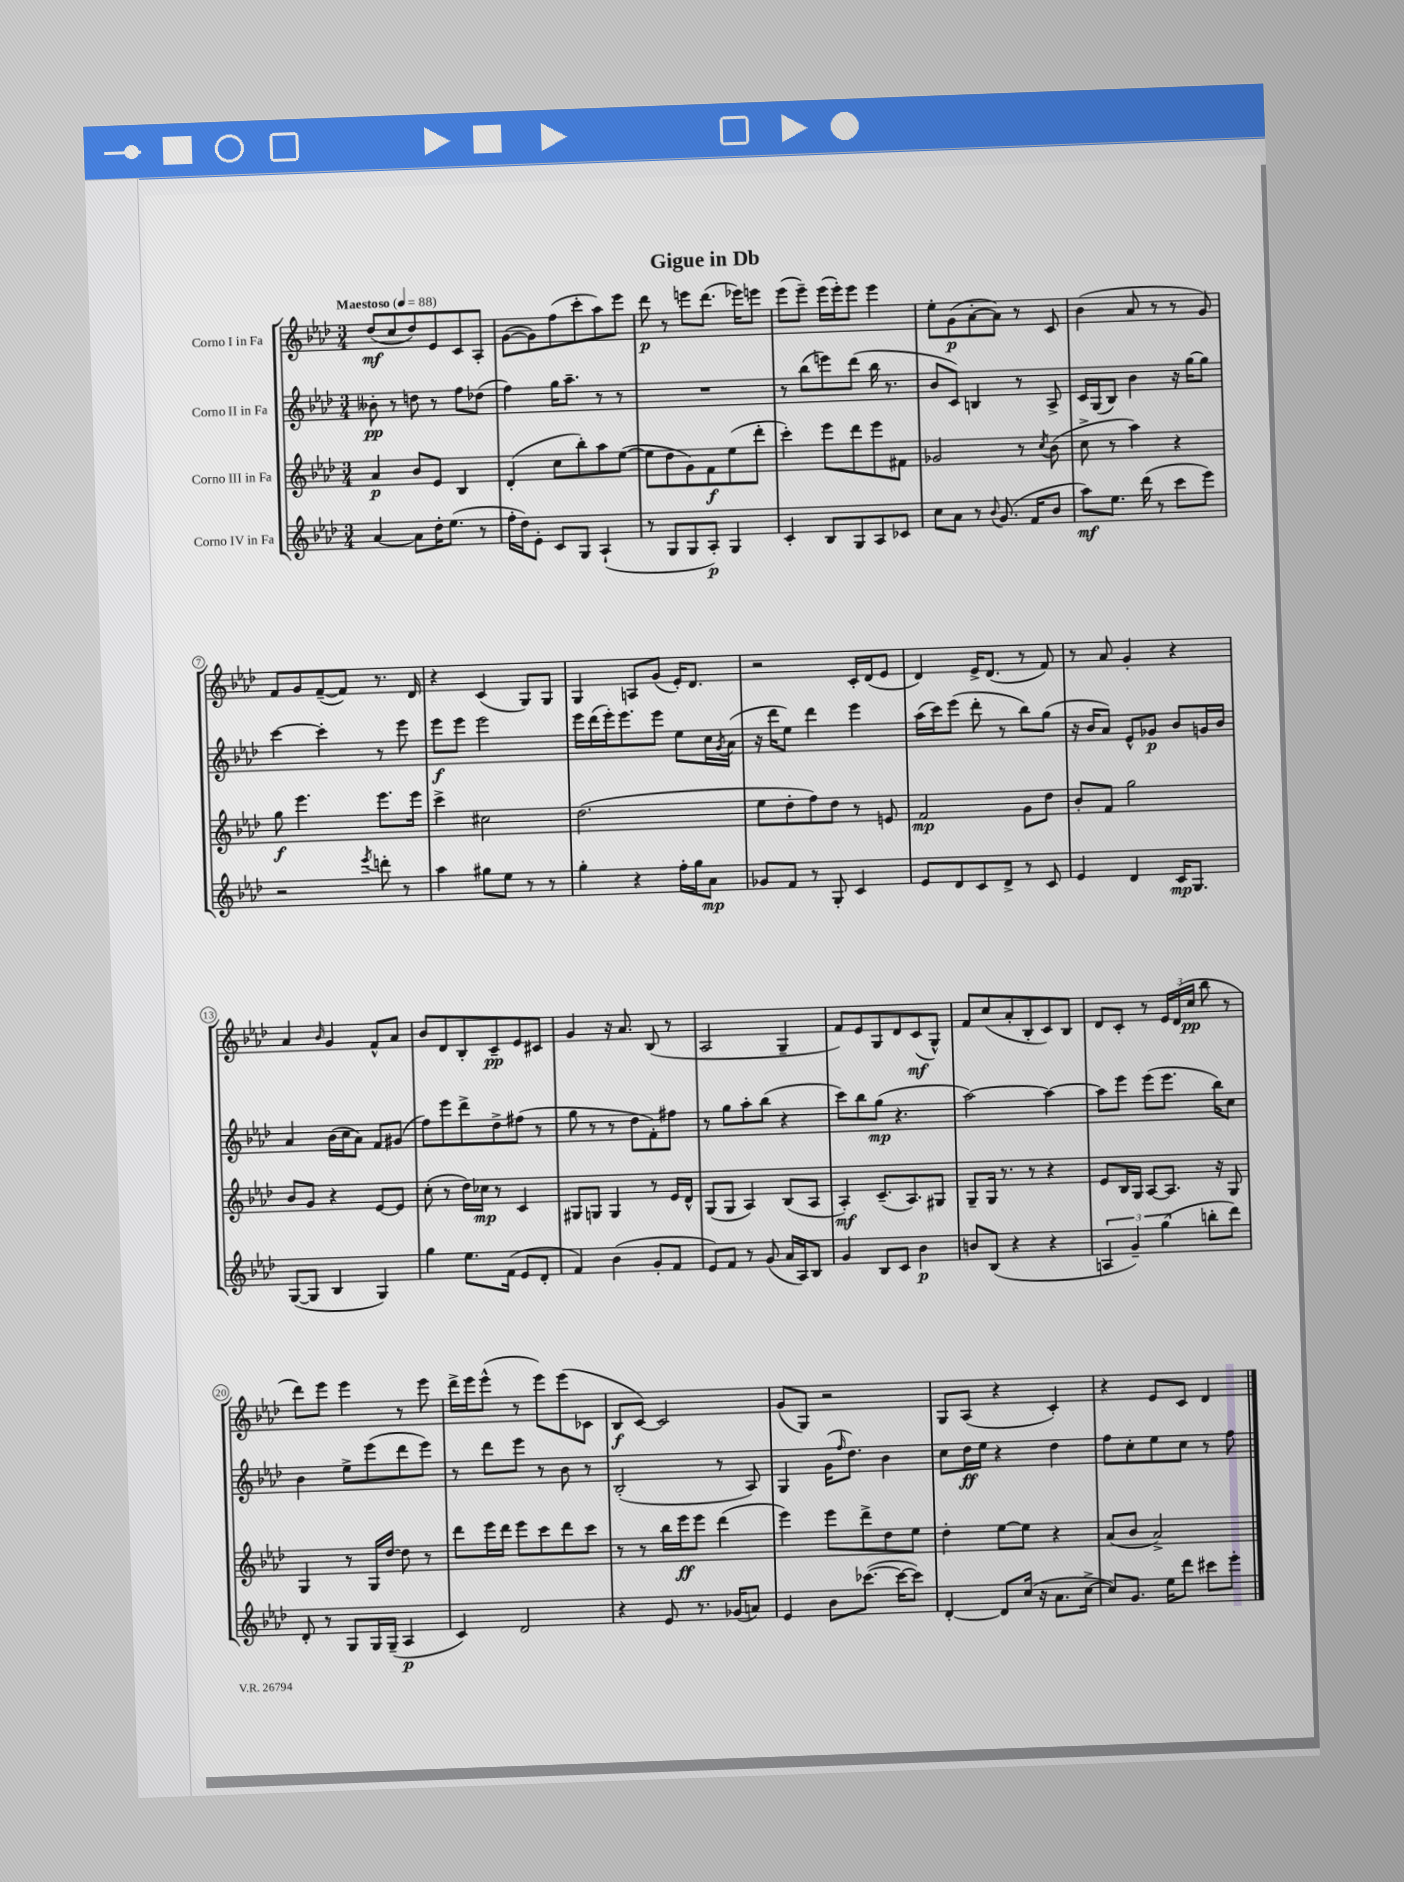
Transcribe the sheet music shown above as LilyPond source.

\header { title = "Gigue in Db" }
<<
\new StaffGroup <<
\new Staff = "s0" \with { instrumentName = "Corno I in Fa" } {
    \clef treble \key aes \major \numericTimeSignature \time 3/4 \tempo "Maestoso" 4 = 88
    des''8\mf( c''8 des''8) ees'8 c'8 aes8-. |
    g'8~( g'8) f''8( c'''8-. aes''8) ees'''8 |
    des'''8\p r8 e'''8 des'''8.( ees'''16) e'''8 |
    ees'''8( ees'''8--) ees'''16( ees'''16-.) ees'''8 ees'''4 |
    ees''8-. g'8\p( aes'8~-. aes'8) r8 c'8 |
    bes'4( aes'8 r8 r8 g'8) |
    f'8 g'8 f'8~--( f'8) r8. des'16 |
    r4 c'4( g8) g8 |
    g4 a8 g'8( ees'16-.) des'8. |
    r2 c'16-. des'16( ees'8 |
    des'4) ees'16-> des'8.( r8 f'8) |
    r8 aes'8 g'4-. r4 |
    aes'4 \grace { bes'16 } g'4 f'8-^ aes'8 |
    bes'8 des'8 bes8-. c'8--\pp ees'8 cis'8 |
    g'4 r16 aes'8. bes8( r8 |
    aes2 g4-- |
    f'8) ees'8 g8 des'8 c'8\mf( g8-^) |
    f'8 c''8( aes'8-. bes8-. c'8) bes8 |
    des'8 c'8-. r8 \tuplet 3/2 { ees'16 des'16( c''16\pp } bes''8 r8 |
    des'''8) ees'''8 ees'''4 r8 ees'''8 |
    des'''16-> ees'''16 ees'''8-^( r8 ees'''8) ees'''8( ces'8 |
    bes8\f c'8~) c'2 |
    g'8( g8) r2 |
    g8 aes8( r4 c'4-.) |
    r4 ees'8 c'8 des'4 \bar "|." |
}
\new Staff = "s1" \with { instrumentName = "Corno II in Fa" } {
    \clef treble \key aes \major \numericTimeSignature \time 3/4
    beses'8-.\pp r8 d''8 r8 f''8 des''8( |
    f''4) g''16 aes''8.-- r8 r8 |
    R2. |
    r8 bes''8( e'''8) des'''8( bes''16 r8. |
    bes'8 c'8) b4 r8 aes8-> |
    c'16 g16( bes8) bes'4 r16 g''16~ g''8 |
    c'''4~ c'''4-. r8 ees'''8 |
    ees'''8\f ees'''8 ees'''2 |
    ees'''16 des'''16( ees'''16-.) ees'''8. ees'''8 ees''8 c''16 \acciaccatura { g'8 } aes'16( |
    r16 des'''16 ees''8) des'''4 ees'''4 |
    aes''16( c'''16) ees'''8( des'''8-. r8 bes''8) g''8( |
    r16 bes'16 aes'8) ees'8-^ ges'8\p bes'8 g'16 bes'16 |
    aes'4 bes'16( c''16 aes'8) f'8 gis'8( |
    f''8) ees'''8 des'''8-> des''8-> fis''8( r8 |
    g''8 r8 r8 des''8 f'8-.) fis''8 |
    r8 g''8 aes''8-. bes''8( r4 |
    c'''8) bes''8 g''8\mp( r4. |
    aes''2~) aes''4~ |
    aes''8 ees'''8 ees'''8( ees'''8. bes''16) c''8 |
    bes'4 ees''8-> ees'''8( des'''8 ees'''8) |
    r8 des'''8 ees'''8 r8 bes'8 r8 |
    bes2-.( r8 aes8) |
    g4 g'16( \grace { f''16 } des''8.) bes'4 |
    c''8 des''16\ff ees''16 r4 des''4 |
    f''8 c''8-. ees''8 c''8 r8 f''8 \bar "|." |
}
\new Staff = "s2" \with { instrumentName = "Corno III in Fa" } {
    \clef treble \key aes \major \numericTimeSignature \time 3/4
    aes'4\p bes'8 ees'8 bes4 |
    des'4-.( c''8 bes''8-.) aes''8 ees''8~( |
    ees''8 des''8 g'8) f'8\f ees''8( des'''8-. |
    c'''4-.) ees'''8 des'''8 ees'''8 fis'8 |
    ges'2 r8 \acciaccatura { c''8 } bes'8( |
    c''8-> r8 aes''4) r4 |
    g''8\f ees'''4. ees'''8. ees'''16 |
    c'''4-> cis''2 |
    des''2.( |
    ees''8 des''8-. f''8) des''8 r8 e'8 |
    f'2\mp g'8 des''8 |
    bes'8-. f'8 g''2 |
    bes'8 g'8 r4 ees'8~ ees'8 |
    c''8-.( r8 des''16) ces''16\mp r8 c'4 |
    gis8 g8 g4 r8 ees'16 des'16-^ |
    g8( g8 aes4) bes8( aes8 |
    aes4-.\mf) c'8.--( aes8.) gis8 |
    g8-- g16 r8. r8 r4 |
    ees'8 bes16 g16 aes8~ aes8. r16 g8 |
    g4 r8 g16 des''16~ des''8 r8 |
    des'''8 ees'''16 des'''16 ees'''8 c'''8 des'''8 c'''8 |
    r8 r8 bes''16 ees'''16\ff ees'''8 des'''4( |
    ees'''4) ees'''8 des'''8-> des''8 ees''8 |
    des''4-. ees''8~ ees''8 r4 |
    aes'8( bes'8 aes'2->) \bar "|." |
}
\new Staff = "s3" \with { instrumentName = "Corno IV in Fa" } {
    \clef treble \key aes \major \numericTimeSignature \time 3/4
    aes'4~ aes'8 des''16-. ees''8.( r8 |
    f''16-. des''16) ees'8-. c'8 g8 aes4-!( |
    r8 g8 g8 aes8-.\p) g4 |
    c'4-. bes8 g8 aes8 ces'8 |
    c''8 aes'8 r8 \appoggiatura { bes'8 } g'8.( f'16 bes'8 |
    aes''8\mf) ees''8. des'''16( r8 c'''8 ees'''8) |
    r2 \acciaccatura { ees'''8 } d'''8-. r8 |
    aes''4 gis''8 ees''8 r8 r8 |
    g''4-. r4 f''16-. g''16 aes'8\mp |
    ges'8 f'8 r8 g8-. c'4 |
    ees'8 des'8 c'8 des'8-> r8 c'8 |
    ees'4 des'4 c'16\mp g8. |
    g8~( g8 bes4 g4) |
    g''4 ees''8. f'16( ees'8 des'8-. |
    f'4) bes'4( g'8-. f'8 |
    ees'8) f'8 r8 g'8( aes'16 aes16) bes8 |
    g'4 bes8 c'8 bes'4\p |
    b'8 bes8( r4 r4 |
    \tuplet 3/2 { a4 g'4--) g''4( } b''8-. des'''8) |
    des'8-. r8 g8 g16 g16--( aes4\p |
    c'4) des'2 |
    r4 ees'8 r8. ges'16( a'8) |
    ees'4 bes'8 ces'''8.~( ces'''16~ ces'''8) |
    des'4~-. des'8 c''16( r16 aes'8. c''16~-> |
    c''8) g'8. ees''16 des'''8 cis'''8 ees'''8-. \bar "|." |
}
>>
>>
\layout { \context { \Score \override BarNumber.stencil = #(make-stencil-circler 0.1 0.3 ly:text-interface::print) } }
